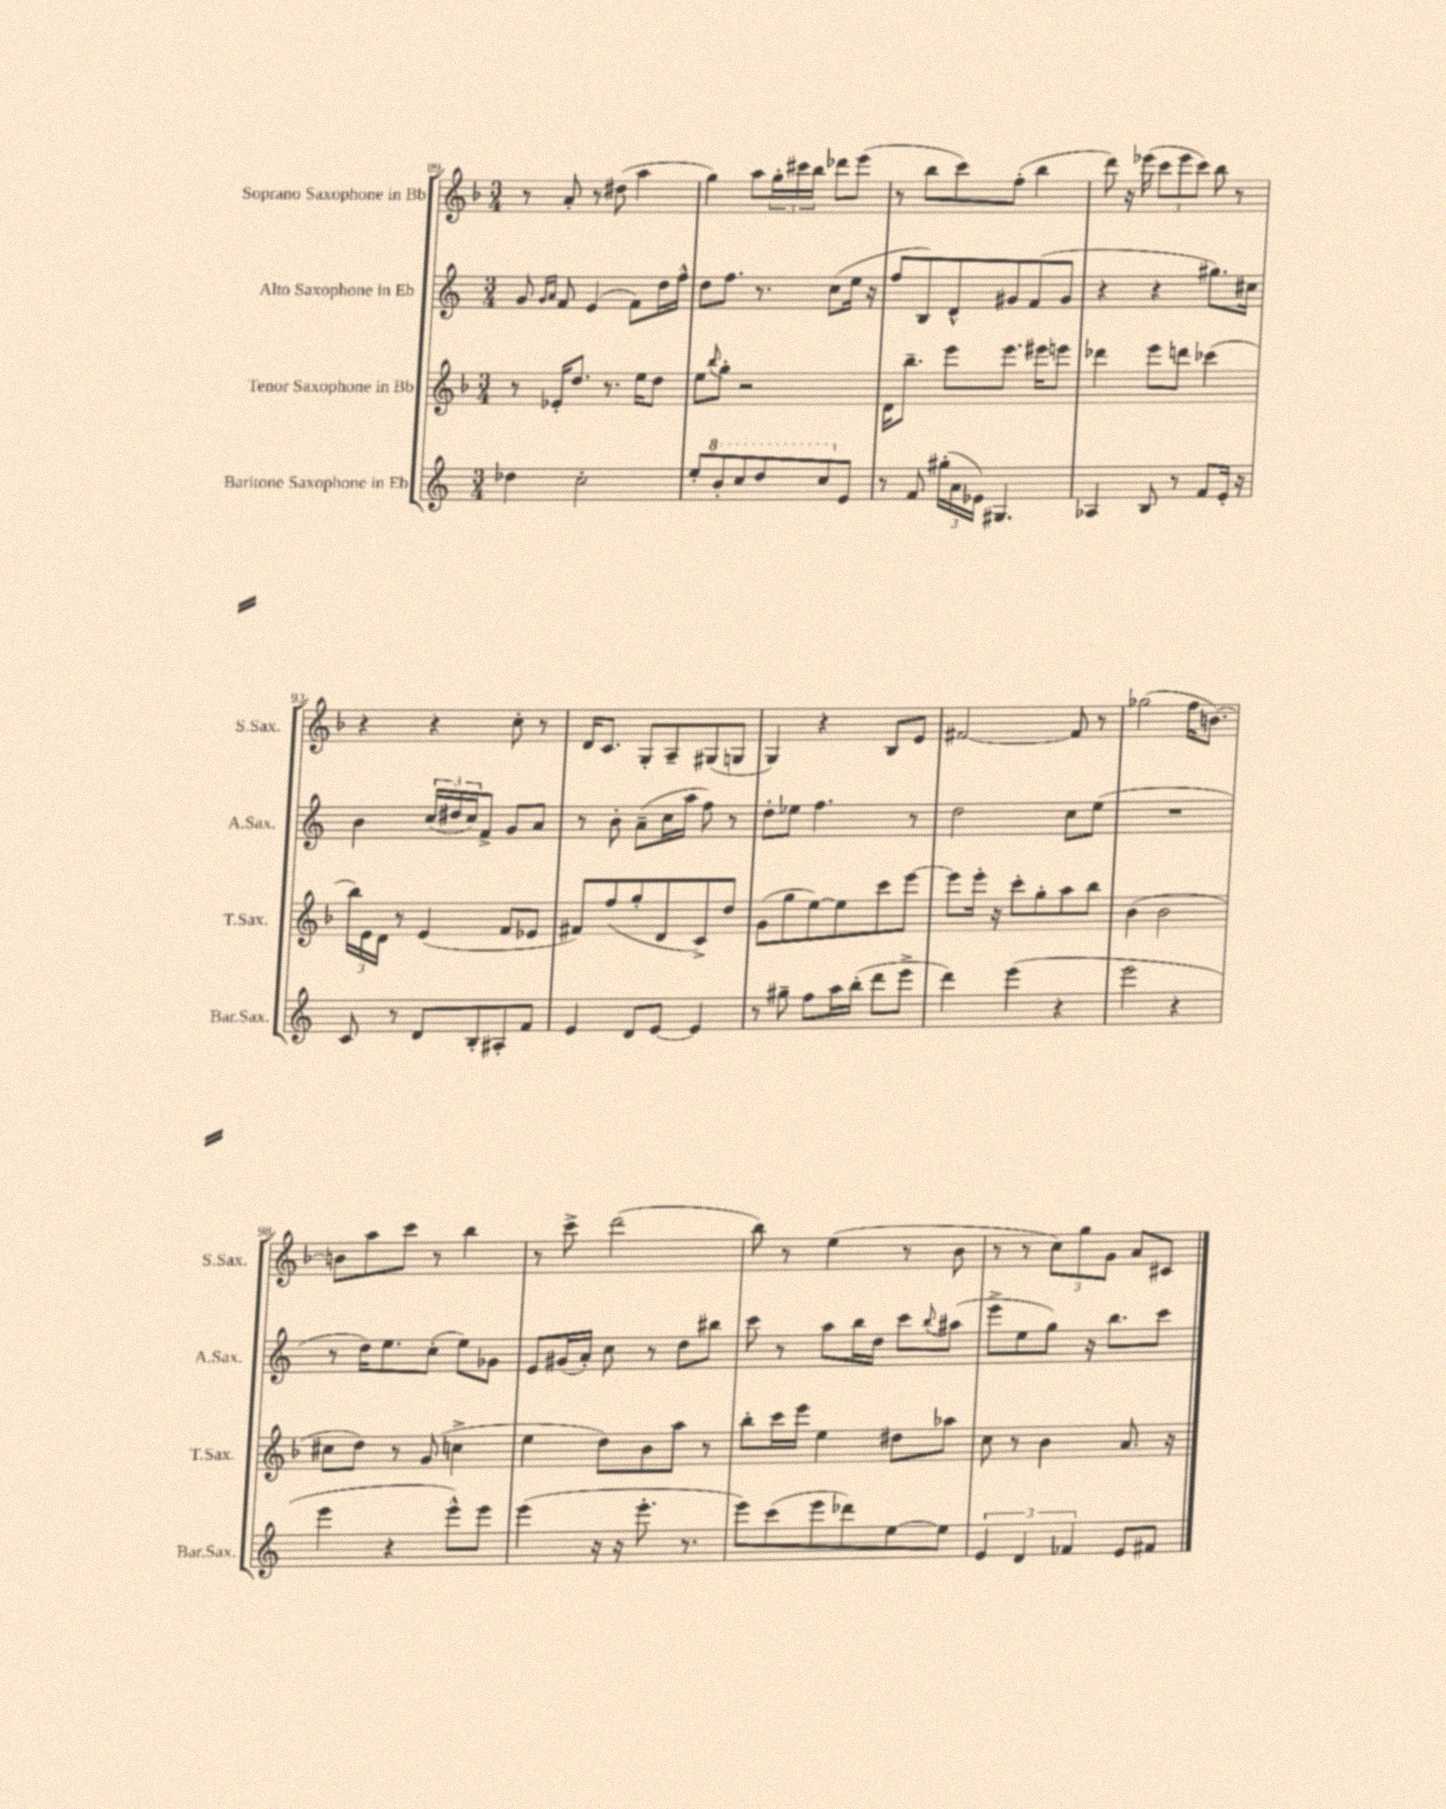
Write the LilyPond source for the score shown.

<<
\new StaffGroup <<
\new Staff = "s0" \with { instrumentName = "Soprano Saxophone in Bb" shortInstrumentName = "S.Sax." } {
    \clef treble \key f \major \numericTimeSignature \time 3/4
    r8 a'8-. r8 dis''8( a''4 |
    g''4) a''8 \tuplet 3/2 { g''16-. cis'''16 bes''16 } des'''8 e'''8( |
    r8 bes''8 c'''8) f''8-.( bes''4 |
    d'''8) r16 ees'''16( \tuplet 3/2 { c'''8 ees'''8 c'''8) } bes''8 r8 |
    r4 r4 c''8-. r8 |
    d'16 c'8. g8-. a8-- gis8( g8 |
    g4) r4 bes8 e'8 |
    fis'2~ fis'8 r8 |
    ges''2( f''16 b'8.~) |
    b'8 a''8 c'''8 r8 bes''4 |
    r8 c'''8-> d'''2( |
    bes''8) r8 e''4( r8 bes'8 |
    r8 r8 \tuplet 3/2 { c''8) g''8 g'8 } a'8 cis'8 \bar "|." |
}
\new Staff = "s1" \with { instrumentName = "Alto Saxophone in Eb" shortInstrumentName = "A.Sax." } {
    \clef treble \key c \major \numericTimeSignature \time 3/4
    g'8 \grace { g'16 a'16 } f'8 e'4( f'8) d''16 f''16-^ |
    d''8 f''8. r8. c''8( e''16 r16 |
    f''8 b8) d'8-^ gis'8 f'8( gis'8 |
    r4 r4 gis''8.) cis''16 |
    b'4 \tuplet 3/2 { c''16( dis''16 c''16) } f'8-> g'8 a'8 |
    r8 b'8-. a'8--( c''16 a''16 f''8) r8 |
    d''8-. ees''8 f''4. r8 |
    d''2 c''8 e''8( |
    R2. |
    r8 d''16) e''8. c''8-.( e''8) ges'8 |
    e'8 gis'16( a'16-.) c''8 r8 d''8 bis''8 |
    c'''8 r8 a''8 b''16 d''16 c'''8 \appoggiatura { b''8 } ais''8( |
    e'''8-> e''8 g''8) r16 b''8. c'''8 \bar "|." |
}
\new Staff = "s2" \with { instrumentName = "Tenor Saxophone in Bb" shortInstrumentName = "T.Sax." } {
    \clef treble \key f \major \numericTimeSignature \time 3/4
    r8 ees'16-. d''8. r8. e''16 d''8 |
    e''8 \appoggiatura { bes''8 } g''8-. r2 |
    d'16 bes''8.-- e'''8 e'''8. eis'''16 e'''8 |
    des'''4 e'''8 d'''8 ces'''4( |
    \tuplet 3/2 { bes''16) e'16 d'16 } r8 e'4( f'8 ees'8 |
    fis'8) f''8( g''8-. d'8 c'8->) d''8 |
    g'8( g''8 e''8~) e''8 c'''8 e'''8~ |
    e'''8 e'''16-. r16 c'''8-. g''8-. a''8 bes''8 |
    bes'4( bes'2 |
    cis''8 d''8) r8 g'8( c''4-> |
    e''4 d''8) bes'8 a''8 r8 |
    bes''8-. c'''16 e'''16 e''4 dis''8 aes''8 |
    c''8 r8 bes'4 a'8. r16 \bar "|." |
}
\new Staff = "s3" \with { instrumentName = "Baritone Saxophone in Eb" shortInstrumentName = "Bar.Sax." } {
    \clef treble \key c \major \numericTimeSignature \time 3/4
    des''4 c''2-. |
    e''8-. \ottava #1 b''8-. c'''8 d'''8 c'''8 \ottava #0 e'8 |
    r8 f'8 \tuplet 3/2 { gis''16-.( a'16 ees'16) } gis4. |
    aes4 b8 r8 f'8 e'16-. r16 |
    c'8 r8 d'8 b8-. ais8-. f'8 |
    e'4 d'8 e'8~ e'4 |
    r8 gis''8-- f''8 a''16 b''16-.( d'''8 e'''8-> |
    d'''4) e'''4( r4 |
    e'''2 r4 |
    e'''4 r4 e'''8-^) e'''8 |
    e'''4( r16 r16 e'''8.-. r8. |
    e'''8) c'''8( e'''8 des'''8) e''8~ e''8 |
    \tuplet 3/2 { e'4 d'4 fes'4 } e'8 fis'8 \bar "|." |
}
>>
>>
\layout { \context { \Score currentBarNumber = #89 } }
